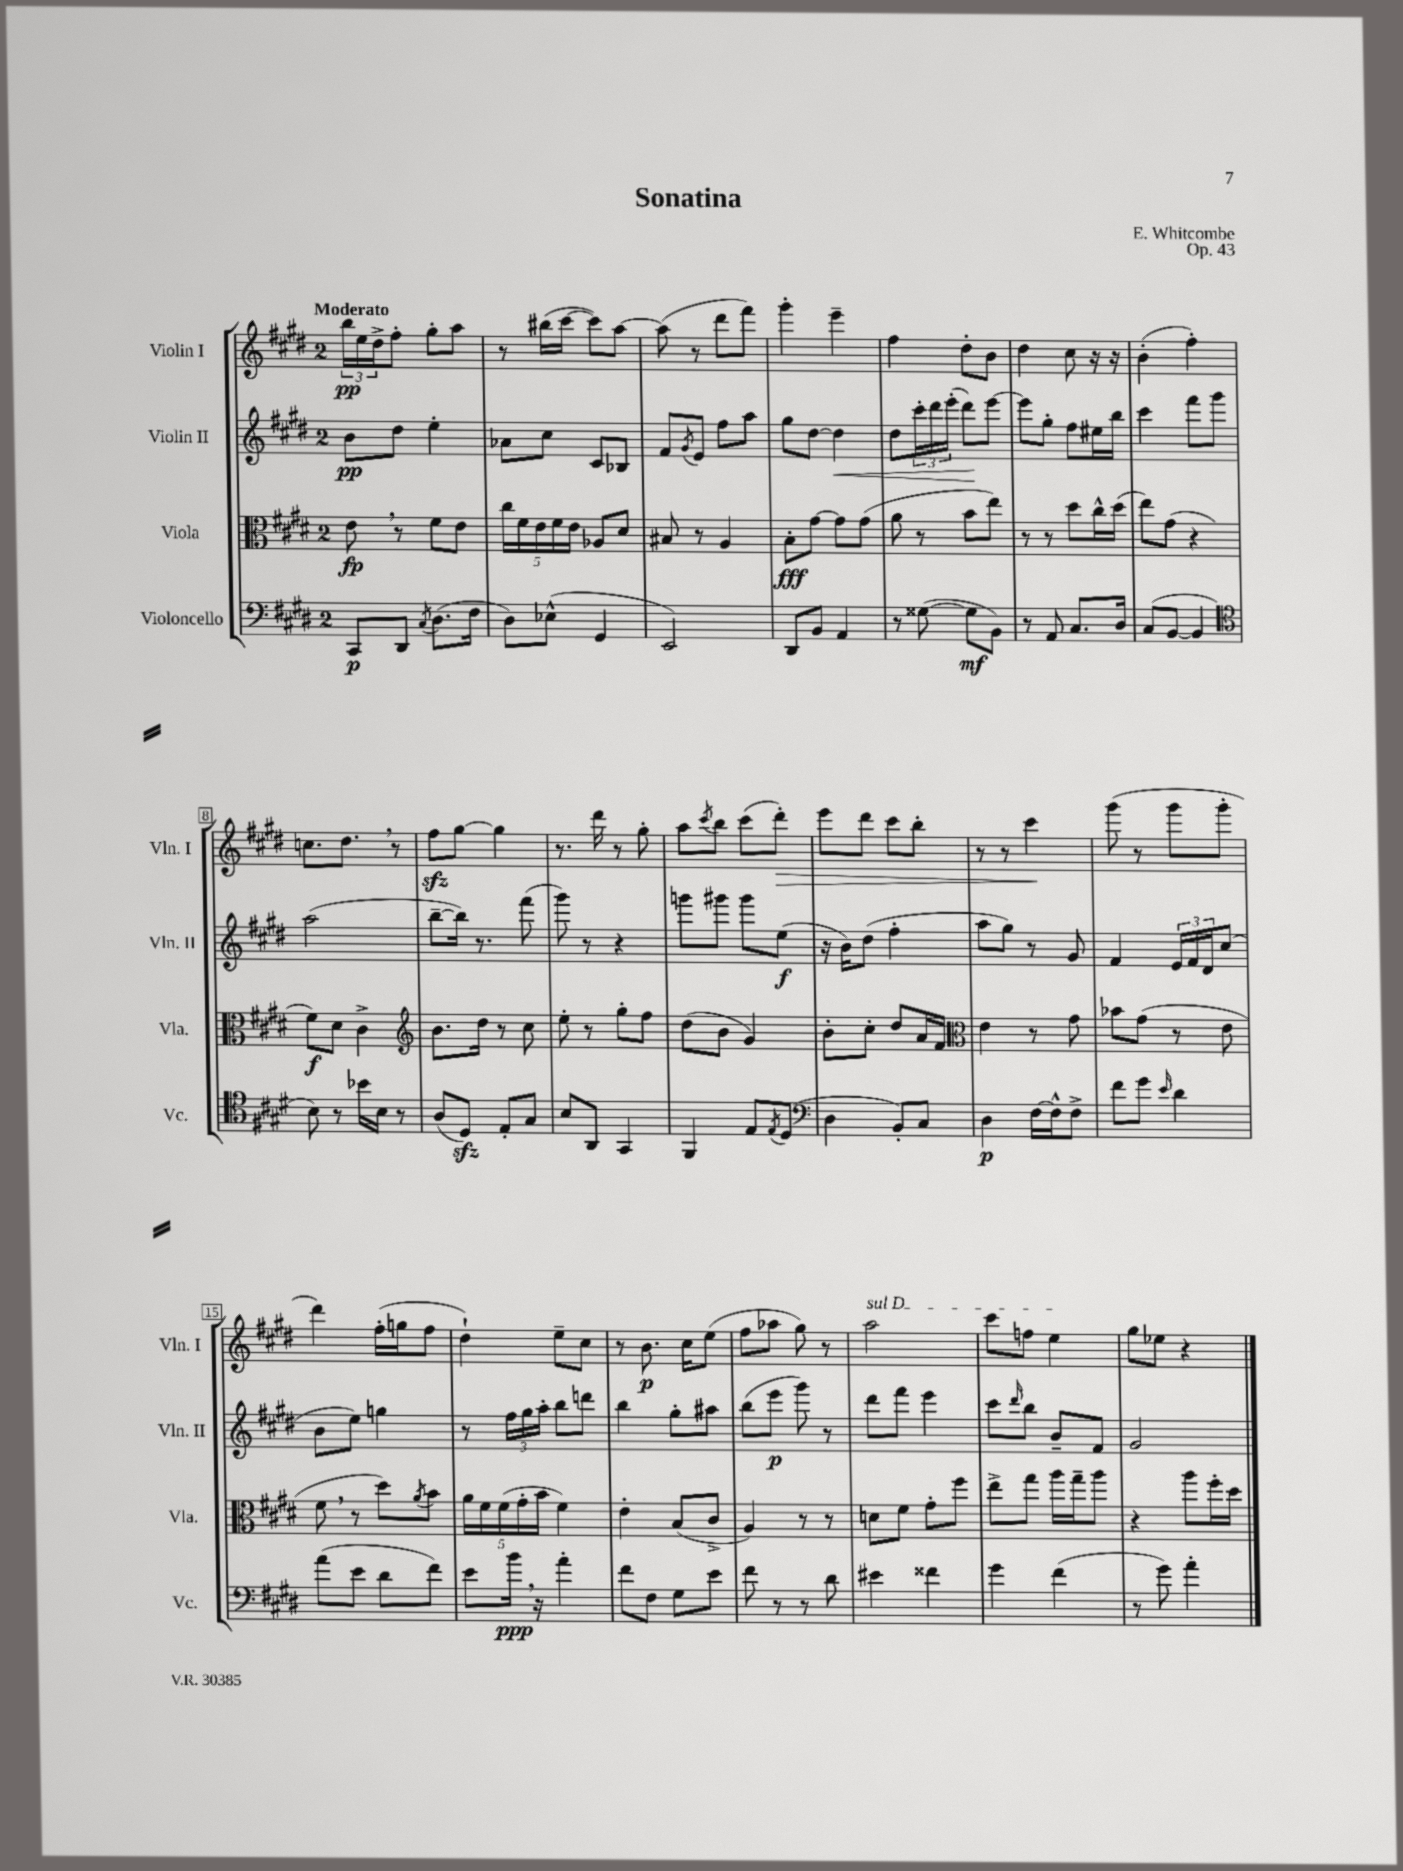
\header { title = "Sonatina" composer = "E. Whitcombe" opus = "Op. 43" }
<<
\new StaffGroup <<
\new Staff = "s0" \with { instrumentName = "Violin I" shortInstrumentName = "Vln. I" } {
    \clef treble \key e \major \once \override Staff.TimeSignature.style = #'single-digit \time 2/4 \tempo "Moderato"
    \tuplet 3/2 { b''16\pp e''16 dis''16-> } fis''8-. gis''8-. a''8 |
    r8 bis''16( cis'''16~ cis'''8) a''8~ |
    a''8( r8 dis'''8 fis'''8) |
    gis'''4-. e'''4-- |
    fis''4 dis''8-. b'8 |
    dis''4 cis''8 r16 r16 |
    b'4-.( fis''4-.) |
    c''8. dis''8. \breathe r8 |
    fis''8\sfz gis''8~ gis''4 |
    r8. dis'''16 r8 gis''8-. |
    a''8 \acciaccatura { cis'''8 } b''8 cis'''8( dis'''8-.\>) |
    e'''8 dis'''8 cis'''8 b''8-. |
    r8 r8 cis'''4\! |
    gis'''8( r8 gis'''8 gis'''8-. |
    dis'''4) fis''16-.( g''16 fis''8 |
    dis''4-!) e''8-- cis''8 |
    r8 b'8.\p cis''16 e''8( |
    fis''8 aes''8 gis''8) r8 |
    \once \override TextSpanner.bound-details.left.text = \markup { \italic "sul D" } a''2\startTextSpan |
    cis'''8 f''8 e''4\stopTextSpan |
    gis''8 ees''8 r4 \bar "|." |
}
\new Staff = "s1" \with { instrumentName = "Violin II" shortInstrumentName = "Vln. II" } {
    \clef treble \key e \major \once \override Staff.TimeSignature.style = #'single-digit \time 2/4
    b'8\pp dis''8 e''4-. |
    aes'8 cis''8 cis'8 bes8 |
    fis'8 \acciaccatura { gis'8 } e'8 fis''8 a''8 |
    gis''8 dis''8~ dis''4\< |
    dis''8 \tuplet 3/2 { cis'''16-. dis'''16 e'''16-.( } dis'''8\!) e'''8~ |
    e'''8 gis''8-. fis''8 eis''16 b''16 |
    cis'''4 fis'''8 gis'''8 |
    a''2( |
    b''8~-- b''16) r8. fis'''8( |
    gis'''8) r8 r4 |
    g'''8 gis'''8 gis'''8 e''8\f( |
    r16 b'16) dis''8( fis''4-. |
    a''8 gis''8) r8 gis'8 |
    fis'4 \tuplet 3/2 { e'16 fis'16 dis'16 } cis''8( |
    b'8 e''8) g''4 |
    r8 \tuplet 3/2 { fis''16 gis''16 a''16-. } b''8 d'''8 |
    b''4 gis''8-. ais''8 |
    b''8( e'''8\p gis'''8) r8 |
    dis'''8 fis'''8 e'''4 |
    cis'''8 \grace { dis'''16 } b''8 b'8-- fis'8 |
    gis'2 \bar "|." |
}
\new Staff = "s2" \with { instrumentName = "Viola" shortInstrumentName = "Vla." } {
    \clef alto \key e \major \once \override Staff.TimeSignature.style = #'single-digit \time 2/4
    e'8\fp \breathe r8 fis'8 e'8 |
    \tuplet 5/4 { cis''16 fis'16 e'16 fis'16 e'16 } aes8 dis'8 |
    bis8 r8 a4 |
    b8-.\fff gis'8~ gis'8 gis'8( |
    a'8 r8 b'8 e''8) |
    r8 r8 dis''8 cis''16-^ dis''16( |
    e''8) gis'8( r4 |
    fis'8\f) dis'8 cis'4-> |
    \clef treble b'8. dis''16 r8 cis''8 |
    e''8-. r8 gis''8-. fis''8 |
    dis''8( b'8 gis'4) |
    b'8-. cis''8-. dis''8 a'16 fis'16 |
    \clef alto e'4 r8 gis'8 |
    bes'8 gis'8( r8 e'8 |
    fis'8 \breathe r8 dis''8) \acciaccatura { a'8 } b'8 |
    \tuplet 5/4 { a'16 fis'16 fis'16( gis'16-. b'16 } fis'4) |
    e'4-. b8( cis'8-> |
    a4) r8 r8 |
    d'8 fis'8 gis'8-. fis''8 |
    e''8-> gis''8 a''16 gis''16-- a''8 |
    r4 a''8 fis''16-. dis''16 \bar "|." |
}
\new Staff = "s3" \with { instrumentName = "Violoncello" shortInstrumentName = "Vc." } {
    \clef bass \key e \major \once \override Staff.TimeSignature.style = #'single-digit \time 2/4
    cis,8\p dis,8 \acciaccatura { cis8 } dis8.( fis16 |
    dis8) ees8-^( gis,4 |
    e,2) |
    dis,8 b,8 a,4 |
    r8 gisis8~( gisis8\mf b,8) |
    r8 a,8 cis8. dis16 |
    cis8( b,8~ b,4 |
    \clef tenor b8) r8 bes'16 b16 r8 |
    a8( dis8\sfz) e8-. gis8 |
    b8 a,8 gis,4 |
    fis,4 e8 \acciaccatura { e8 } dis8( |
    \clef bass dis4 b,8-.) cis8 |
    dis4\p fis16~ fis16-^ fis8-> |
    fis'8 gis'8 \grace { e'16 } dis'4 |
    a'8( e'8 dis'8 fis'8) |
    e'8 b'16\ppp \breathe r16 a'4-. |
    fis'8 fis8 gis8 e'8 |
    fis'8 r8 r8 dis'8 |
    eis'4 fisis'4 |
    gis'4 fis'4( |
    r8 gis'8) a'4-. \bar "|." |
}
>>
>>
\layout { \context { \Score \override BarNumber.stencil = #(make-stencil-boxer 0.1 0.3 ly:text-interface::print) } }
